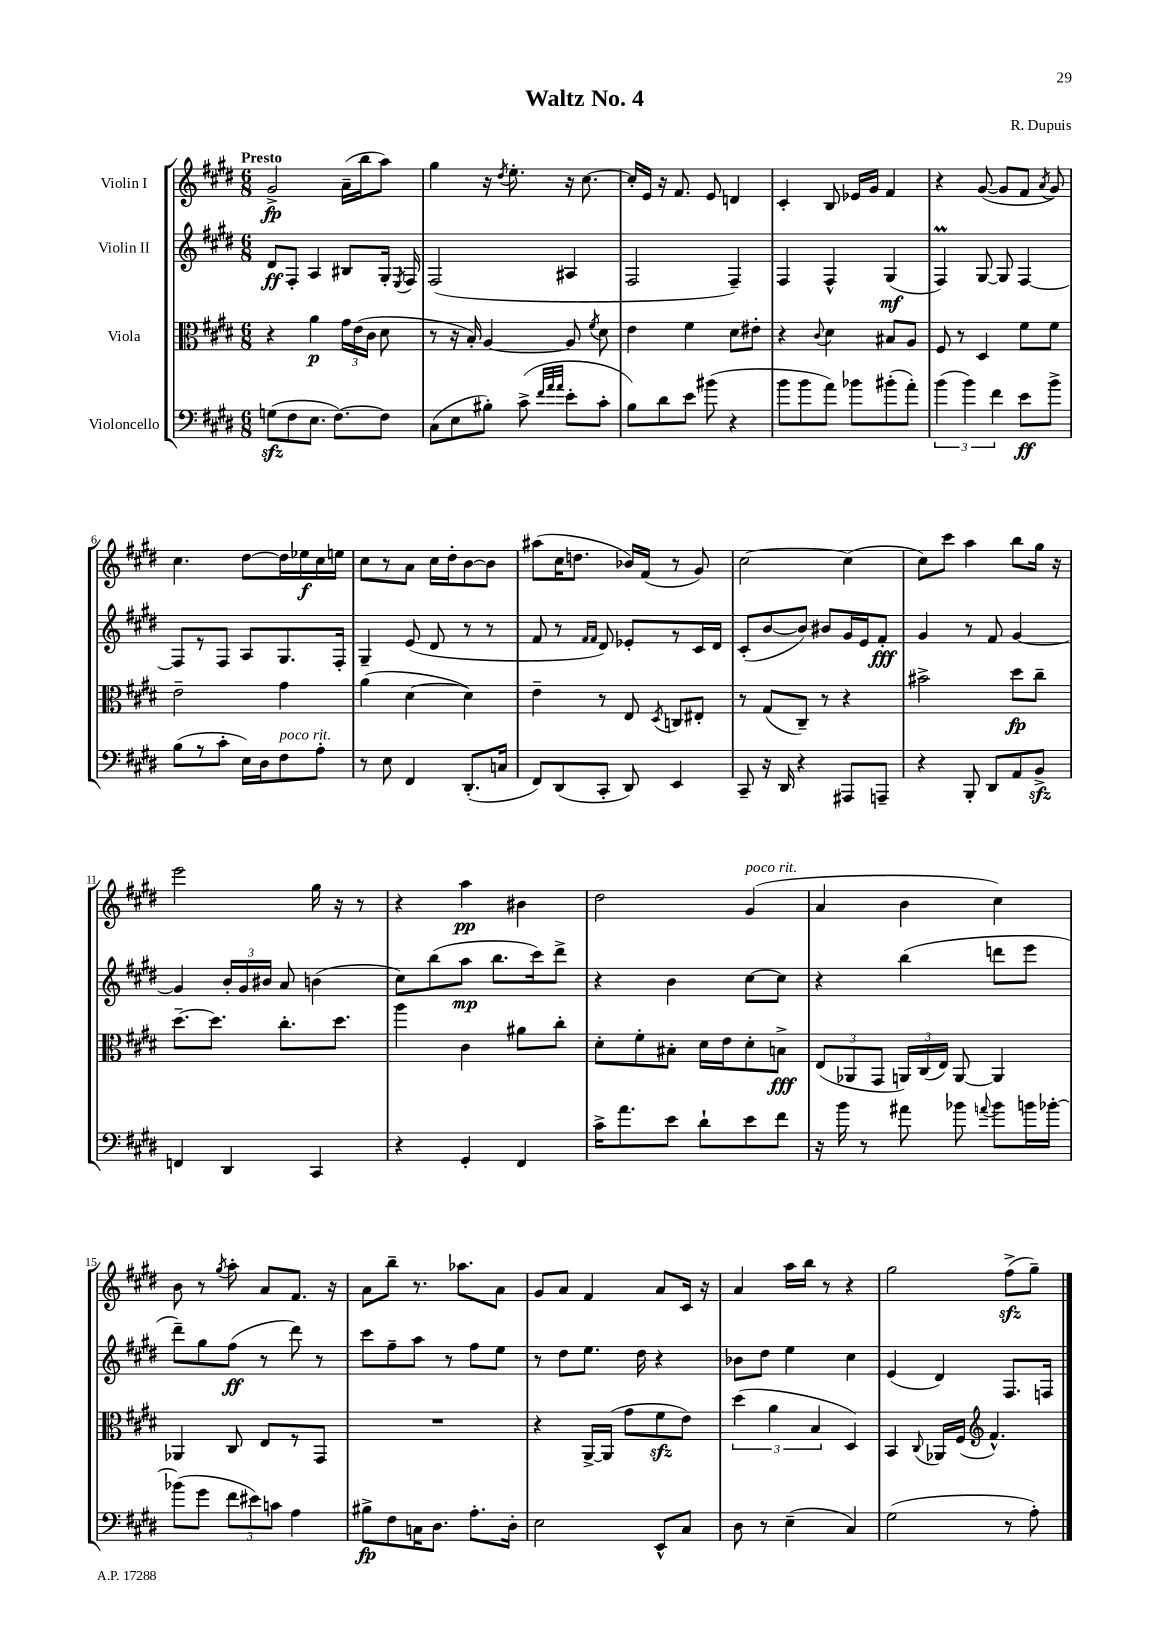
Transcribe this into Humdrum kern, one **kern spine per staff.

**kern	**dynam	**kern	**dynam	**kern	**dynam	**kern	**dynam
*part4	*part4	*part3	*part3	*part2	*part2	*part1	*part1
*staff4	*staff4	*staff3	*staff3	*staff2	*staff2	*staff1	*staff1
*I"Violoncello	*	*I"Viola	*	*I"Violin II	*	*I"Violin I	*
*clefF4	*	*clefC3	*	*clefG2	*	*clefG2	*
*k[f#c#g#d#]	*	*k[f#c#g#d#]	*	*k[f#c#g#d#]	*	*k[f#c#g#d#]	*
*M6/8	*	*M6/8	*	*M6/8	*	*M6/8	*
=1	=1	=1	=1	=1	=1	=1	=1
!	!	!	!	!	!	!LO:TX:a:B:t=Presto	!
(8Gnzz\L	.	4r	.	8d#/L	ff	2g#^/	fp
8F#\	.	.	.	8F#'/J	.	.	.
8.E\J	.	4a\	p	4A/	.	.	.
[8.F#\L)	.	.	.	.	.	.	.
.	.	24g#\LL	.	8B#X/L	.	(16a~\LL	.
.	.	(24e\	.	.	.	.	.
.	.	.	.	.	.	16bb\J	.
.	.	24c#\JJ	.	.	.	.	.
8F#\J]	.	8d#\	.	16G#'/Jk	.	8aa\J)	.
.	.	.	.	8qE/	.	.	.
.	.	.	.	16F#/	.	.	.
=2	=2	=2	=2	=2	=2	=2	=2
(8C#\L	.	8r	.	(2F#/	.	4gg#\	.
8E\	.	16r	.	.	.	.	.
.	.	16B'/)	.	.	.	.	.
8B#X'\J)	.	[4A/	.	.	.	16r	.
.	.	.	.	.	.	8qdd#/	.
.	.	.	.	.	.	8.ee'\	.
(8c#^\	.	.	.	.	.	.	.
32qqf#/LLL	.	.	.	.	.	.	.
32qqa/	.	.	.	.	.	.	.
32qqa/JJJ	.	.	.	.	.	.	.
8e'\L	.	8A/]	.	4A#X/	.	16r	.
.	.	.	.	.	.	[8.cc#\	.
.	.	8qf#/	.	.	.	.	.
8c#'\J	.	8d#\	.	.	.	.	.
=3	=3	=3	=3	=3	=3	=3	=3
8B\L)	.	4e\	.	2F#/	.	16cc#'/LL]	.
.	.	.	.	.	.	16e/JJ	.
8d#\	.	.	.	.	.	16r	.
.	.	.	.	.	.	8.f#/	.
8e\J	.	4f#\	.	.	.	.	.
(8b#X\	.	.	.	.	.	8e/	.
4r	.	8d#\L	.	4F#~/)	.	4dn/	.
.	.	8e#X'\J	.	.	.	.	.
=4	=4	=4	=4	=4	=4	=4	=4
8b\L	.	4r	.	4F#/	.	4c#'/	.
8b\	.	.	.	.	.	.	.
.	.	8qqc#/	.	.	.	.	.
8a\J)	.	4d#\	.	4F#^^/	.	8B/	.
8b-X\L	.	.	.	.	.	16e-X/LL	.
.	.	.	.	.	.	16g#/JJ	.
(8b#X'\	.	8B#X/L	.	(4G#/	mf	4f#/	.
8a'\J)	.	8A/J	.	.	.	.	.
=5	=5	=5	=5	=5	=5	=5	=5
(6b\	.	8F#/	.	4F#M/)	.	4r	.
.	.	8r	.	.	.	.	.
6b\)	.	.	.	.	.	.	.
.	.	4D#/	.	[8G#/	.	([8g#/	.
6f#\	.	.	.	.	.	.	.
.	.	.	.	8G#/]	.	8g#/L]	.
8e\L	ff	8f#\L	.	[4F#/	.	8f#/J	.
.	.	.	.	.	.	8qa/	.
8b^\J	.	8f#\J	.	.	.	8g#/)	.
!!LO:LB:g=z
=6	=6	=6	=6	=6	=6	=6	=6
(8B\L	.	2e~\	.	8F#/L]	.	4.cc#\	.
8r	.	.	.	8r	.	.	.
8c#'\J	.	.	.	8F#/J	.	.	.
16E\LL)	.	.	.	8A/L	.	[8dd#\L	.
16D#\J	.	.	.	.	.	.	.
!LO:TX:a:i:t=poco rit.	!	!	!	!	!	!	!
8F#\	.	4g#\	.	8.G#/	.	16dd#\L]	.
.	.	.	.	.	.	16ee-X\	f
8A'\J	.	.	.	.	.	16cc#\	.
.	.	.	.	16F#'/Jk	.	16een\JJ	.
=7	=7	=7	=7	=7	=7	=7	=7
8r	.	(4a\	.	4G#~/	.	8cc#\L	.
8E\	.	.	.	.	.	8r	.
4FF#/	.	[4d#\	.	(8e/	.	8a\J	.
.	.	.	.	8d#/	.	16cc#\LL	.
.	.	.	.	.	.	16dd#'\J	.
(8.DD#'/L	.	4d#\])	.	8r	.	[8b\	.
.	.	.	.	8r	.	8b\J]	.
16Cn/Jk	.	.	.	.	.	.	.
=8	=8	=8	=8	=8	=8	=8	=8
8FF#/L)	.	4e~\	.	8f#/	.	(8aa#X\L	.
(8DD#/	.	.	.	8r	.	16cc#\K	.
.	.	.	.	.	.	8.ddn\J	.
.	.	.	.	16qqf#/LL	.	.	.
.	.	.	.	16qqf#/JJ	.	.	.
8CC#'/J	.	8r	.	8d#/)	.	.	.
8DD#/)	.	8E/	.	8e-X'/L	.	16b-X/LL)	.
.	.	.	.	.	.	(16f#/JJ	.
.	.	8qD#/	.	.	.	.	.
4EE/	.	8Cn/L	.	8r	.	8r	.
.	.	8E#X'/J	.	16c#/L	.	8g#/)	.
.	.	.	.	16d#/JJ	.	.	.
=9	=9	=9	=9	=9	=9	=9	=9
8CC#~/	.	8r	.	(8c#'/L	.	[2cc#\	.
16r	.	(8G#/L	.	[8b/	.	.	.
16DD#/	.	.	.	.	.	.	.
4r	.	8C#~/J)	.	8b/J])	.	.	.
.	.	8r	.	8b#X/L	.	.	.
8AAA#X/L	.	4r	.	16g#/L	.	(4cc#\]	.
.	.	.	.	16e/J	.	.	.
8AAAn~/J	.	.	.	8f#'/J	fff	.	.
=10	=10	=10	=10	=10	=10	=10	=10
4r	.	2b#X^\	.	4g#/	.	8cc#\L)	.
.	.	.	.	.	.	8ccc#\J	.
8BBB'/	.	.	.	8r	.	4aa\	.
8DD#/L	.	.	.	8f#/	.	.	.
8AA/	.	8dd#\L	fp	[4g#/	.	8bb\L	.
8BBzz^/J	.	8cc#~\J	.	.	.	16gg#\Jk	.
.	.	.	.	.	.	16r	.
!!LO:LB:g=z
=11	=11	=11	=11	=11	=11	=11	=11
4FFn/	.	[8.dd#~\L	.	4g#/]	.	2eee\	.
.	.	8.dd#\J]	.	.	.	.	.
4DD#/	.	.	.	24b'/LL	.	.	.
.	.	.	.	24g#/	.	.	.
.	.	.	.	24b#X/JJ	.	.	.
.	.	8.cc#'\L	.	8a/	.	.	.
4CC#/	.	.	.	(4bn\	.	16gg#\	.
.	.	8.dd#\J	.	.	.	16r	.
.	.	.	.	.	.	8r	.
=12	=12	=12	=12	=12	=12	=12	=12
4r	.	4aa\	.	8cc#\L)	.	4r	.
.	.	.	.	(8bb\	.	.	.
4GG#'/	.	4c#\	.	8aa\J	mp	4aa\	pp
.	.	.	.	8.bb\L	.	.	.
4FF#/	.	8a#X\L	.	.	.	4b#X\	.
.	.	.	.	16ccc#\k)	.	.	.
.	.	8cc#'\J	.	8ddd#^\J	.	.	.
=13	=13	=13	=13	=13	=13	=13	=13
16c#^\KL	.	8d#'\L	.	4r	.	2dd#\	.
8.a\	.	.	.	.	.	.	.
.	.	8f#'\	.	.	.	.	.
8e\J	.	8B#X'\J	.	4b\	.	.	.
8d#`\L	.	16d#\LL	.	.	.	.	.
.	.	16e\J	.	.	.	.	.
!	!	!	!	!	!	!LO:TX:a:i:t=poco rit.	!
8e\	.	8d#'\	.	[8cc#\L	.	(4g#/	.
8f#\J	.	8Bn^\J	fff	8cc#\J]	.	.	.
=14	=14	=14	=14	=14	=14	=14	=14
16r	.	(12E/L	.	4r	.	4a/	.
16b\	.	.	.	.	.	.	.
.	.	12AA-X/	.	.	.	.	.
8r	.	.	.	.	.	.	.
.	.	12GG#/J	.	.	.	.	.
8a#X\	.	24AAn/LL)	.	(4bb\	.	4b\	.
.	.	(24C#/	.	.	.	.	.
.	.	24E/JJ)	.	.	.	.	.
8b-X\	.	[8AA/	.	.	.	.	.
8qqan/	.	.	.	.	.	.	.
8b-\L	.	4AA/]	.	8dddn\L	.	4cc#\)	.
16bn\L	.	.	.	8eee\J	.	.	.
[16b-X'\JJ	.	.	.	.	.	.	.
!!LO:LB:g=z
=15	=15	=15	=15	=15	=15	=15	=15
(8b-X\L]	.	4AA-X/	.	8ddd#~\L)	.	8b\	.
8g#\J	.	.	.	8gg#\	.	8r	.
.	.	.	.	.	.	8qgg#/	.
12f#\L	.	8C#/	.	(8ff#\J	ff	8aa'\	.
12e#X\)	.	.	.	.	.	.	.
.	.	8E/L	.	8r	.	8a/L	.
12cn\J	.	.	.	.	.	.	.
4A\	.	8r	.	8ddd#\)	.	8.f#/J	.
.	.	8GG#/J	.	8r	.	.	.
.	.	.	.	.	.	16r	.
=16	=16	=16	=16	=16	=16	=16	=16
8B#X^\L	fp	2.r	.	8ccc#\L	.	8a\L	.
8F#\	.	.	.	8ff#~\	.	8bb~\J	.
16Cn\K	.	.	.	8aa\J	.	8.r	.
8.D#\J	.	.	.	.	.	.	.
.	.	.	.	8r	.	.	.
.	.	.	.	.	.	8.aa-X\L	.
8.A'\L	.	.	.	8ff#\L	.	.	.
.	.	.	.	8ee\J	.	8a\J	.
16D#'\Jk	.	.	.	.	.	.	.
=17	=17	=17	=17	=17	=17	=17	=17
2E\	.	4r	.	8r	.	8g#/L	.
.	.	.	.	8dd#\L	.	8a/J	.
.	.	[16AA^/LL	.	8.ee\J	.	4f#/	.
.	.	(16AA/JJ]	.	.	.	.	.
.	.	8g#\L	.	.	.	.	.
.	.	.	.	16dd#\	.	.	.
8EE^^/L	.	8f#zz\	.	4r	.	8a/L	.
8C#/J	.	8e\J)	.	.	.	16c#/Jk	.
.	.	.	.	.	.	16r	.
=18	=18	=18	=18	=18	=18	=18	=18
8D#\	.	(6dd#\	.	8b-X\L	.	4a/	.
8r	.	.	.	8dd#\J	.	.	.
.	.	6a\	.	.	.	.	.
(4E~\	.	.	.	4ee\	.	16aa\LL	.
.	.	.	.	.	.	16bb\JJ	.
.	.	6B/	.	.	.	.	.
.	.	.	.	.	.	8r	.
4C#/)	.	4D#/)	.	4cc#\	.	4r	.
=19	=19	=19	=19	=19	=19	=19	=19
(2G#\	.	4BB/	.	(4e/	.	2gg#\	.
.	.	8qqC#/	.	.	.	.	.
.	.	16AA-X/LL	.	4d#/)	.	.	.
.	.	(16F#/JJ	.	.	.	.	.
*	*	*clefG2	*	*	*	*	*
.	.	4.f#^^/)	.	.	.	.	.
8r	.	.	.	8.F#/L	.	(8ff#zz^\L	.
8A'\)	.	.	.	.	.	8gg#~\J)	.
.	.	.	.	16Fn/Jk	.	.	.
==	==	==	==	==	==	==	==
*-	*-	*-	*-	*-	*-	*-	*-
